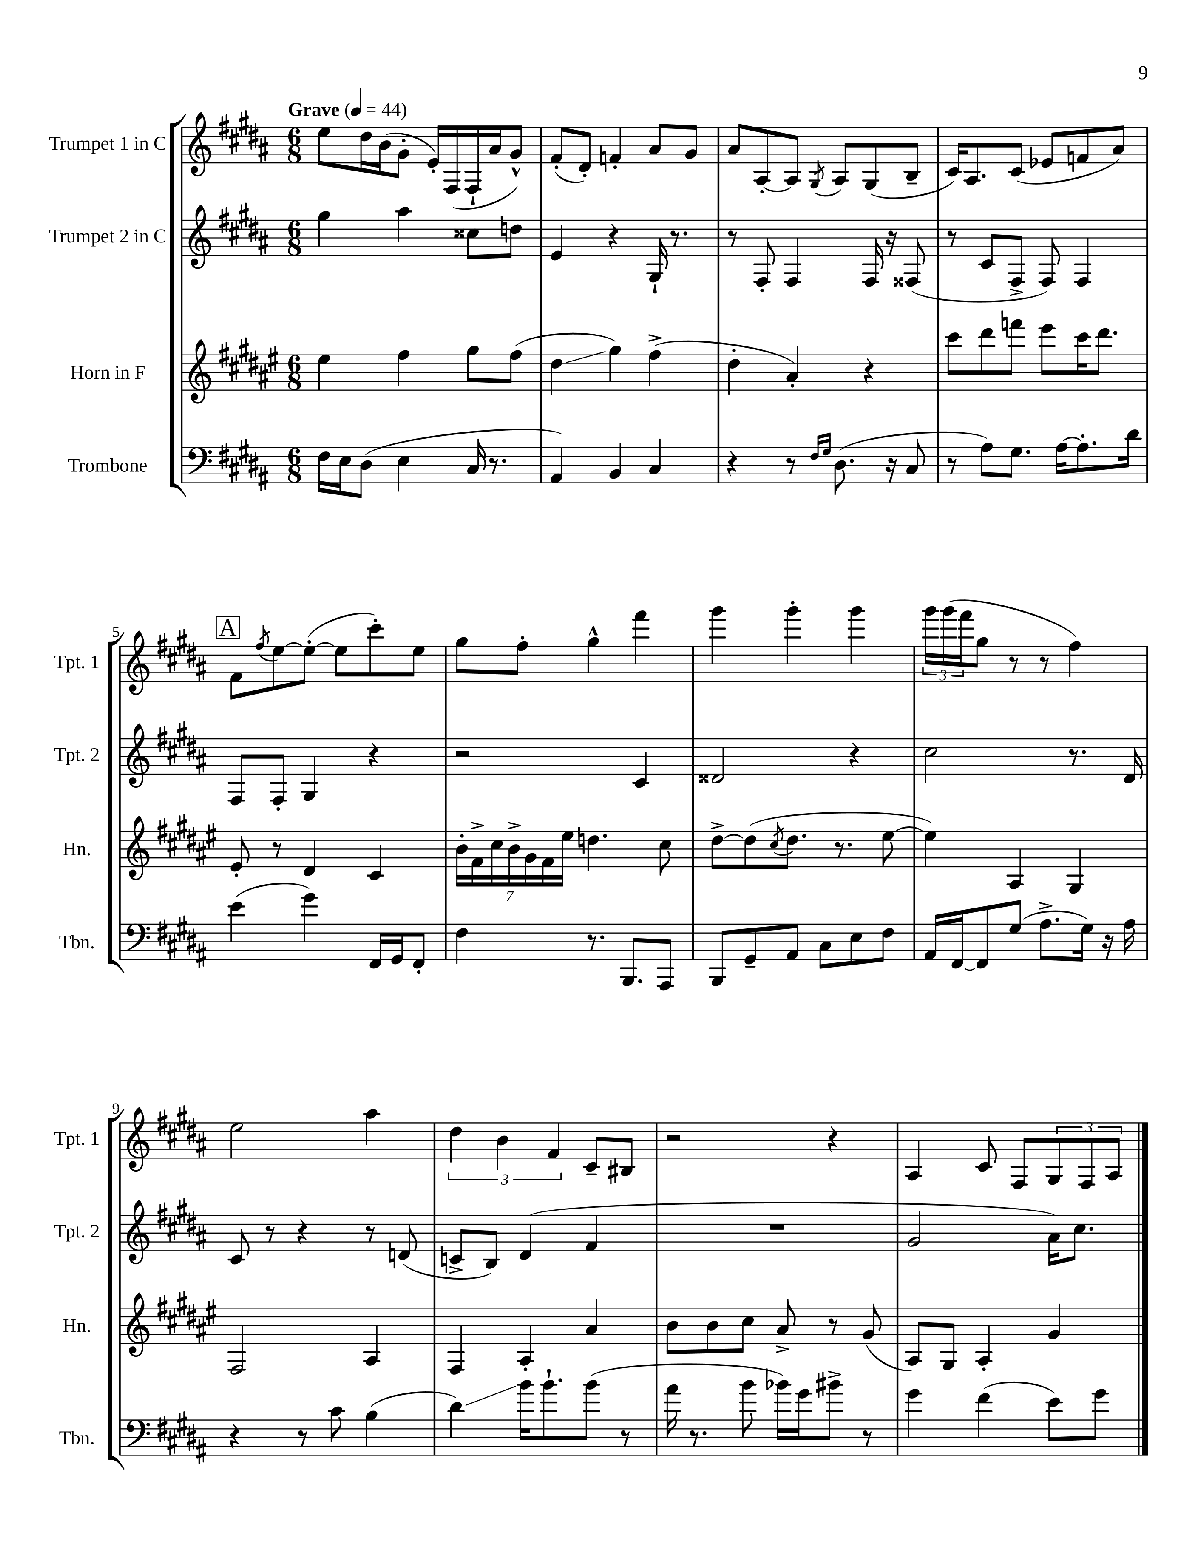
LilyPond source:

<<
\new StaffGroup <<
\new Staff = "s0" \with { instrumentName = "Trumpet 1 in C" shortInstrumentName = "Tpt. 1" } {
    \clef treble \key b \major \numericTimeSignature \time 6/8 \tempo "Grave" 4 = 44
    e''8 dis''16 b'16( gis'8-. e'16-.) fis16( fis16-! ais'16 gis'8-^) |
    fis'8-.( dis'8-.) f'4-. ais'8 gis'8 |
    ais'8 ais8~-. ais8 \acciaccatura { gis8 } ais8 gis8( b8-- |
    cis'16) ais8. cis'8( ees'8 f'8 ais'8) |
    \mark \markup { \box "A" } fis'8 \acciaccatura { fis''8 } e''8~ e''8~-.( e''8 cis'''8-.) e''8 |
    gis''8 fis''8-. gis''4-^ fis'''4 |
    gis'''4 gis'''4-. gis'''4 |
    \tuplet 3/2 { gis'''16 gis'''16( fis'''16 } gis''8 r8 r8 fis''4) |
    e''2 ais''4 |
    \tuplet 3/2 { dis''4 b'4 fis'4 } cis'8-- bis8 |
    r2 r4 |
    ais4 cis'8 fis8 \tuplet 3/2 { gis8 fis8 ais8 } \bar "|." |
}
\new Staff = "s1" \with { instrumentName = "Trumpet 2 in C" shortInstrumentName = "Tpt. 2" } {
    \clef treble \key b \major \numericTimeSignature \time 6/8
    gis''4 ais''4 cisis''8 d''8 |
    e'4 r4 gis16-! r8. |
    r8 fis8-. fis4 fis16 r16 fisis8( |
    r8 cis'8 fis8-> fis8) fis4 |
    \mark \markup { \box "A" } fis8 fis8-. gis4 r4 |
    r2 cis'4 |
    disis'2 r4 |
    cis''2 r8. dis'16 |
    cis'8 r8 r4 r8 d'8( |
    c'8-> b8) dis'4( fis'4 |
    R2. |
    gis'2 ais'16) cis''8. \bar "|." |
}
\new Staff = "s2" \with { instrumentName = "Horn in F" shortInstrumentName = "Hn." } {
    \clef treble \key fis \major \numericTimeSignature \time 6/8
    eis''4 fis''4 gis''8 fis''8( |
    dis''4\glissando gis''4) fis''4->( |
    dis''4-. ais'4-.) r4 |
    cis'''8 dis'''8 f'''8 eis'''8 cis'''16 dis'''8. |
    \mark \markup { \box "A" } eis'8-. r8 dis'4 cis'4 |
    \tuplet 7/4 { b'16-. fis'16-> cis''16 b'16-> gis'16 fis'16 eis''16 } d''4. cis''8 |
    dis''8~-> dis''8( \acciaccatura { cis''8 } dis''8. r8. eis''8~ |
    eis''4) ais4 gis4 |
    fis2 ais4 |
    fis4 ais4-. ais'4 |
    b'8 b'8 cis''8 ais'8-> r8 gis'8( |
    ais8) gis8 ais4-. gis'4 \bar "|." |
}
\new Staff = "s3" \with { instrumentName = "Trombone" shortInstrumentName = "Tbn." } {
    \clef bass \key b \major \numericTimeSignature \time 6/8
    fis16 e16 dis8( e4 cis16 r8. |
    ais,4) b,4 cis4 |
    r4 r8 \grace { fis16 gis16 } dis8.( r16 cis8 |
    r8 ais8) gis8. ais16~ ais8.-. dis'16 |
    \mark \markup { \box "A" } e'4( gis'4) fis,16 gis,16 fis,8-. |
    fis4 r8. b,,8. ais,,8 |
    b,,8 gis,8-- ais,8 cis8 e8 fis8 |
    ais,16 fis,16~ fis,8 gis8( ais8.-> gis16) r16 ais16 |
    r4 r8 cis'8 b4( |
    dis'4\glissando) b'16 b'8.-! b'8( r8 |
    ais'16 r8. b'8 bes'16) gis'16 bis'8-> r8 |
    gis'4 fis'4( e'8) gis'8 \bar "|." |
}
>>
>>
